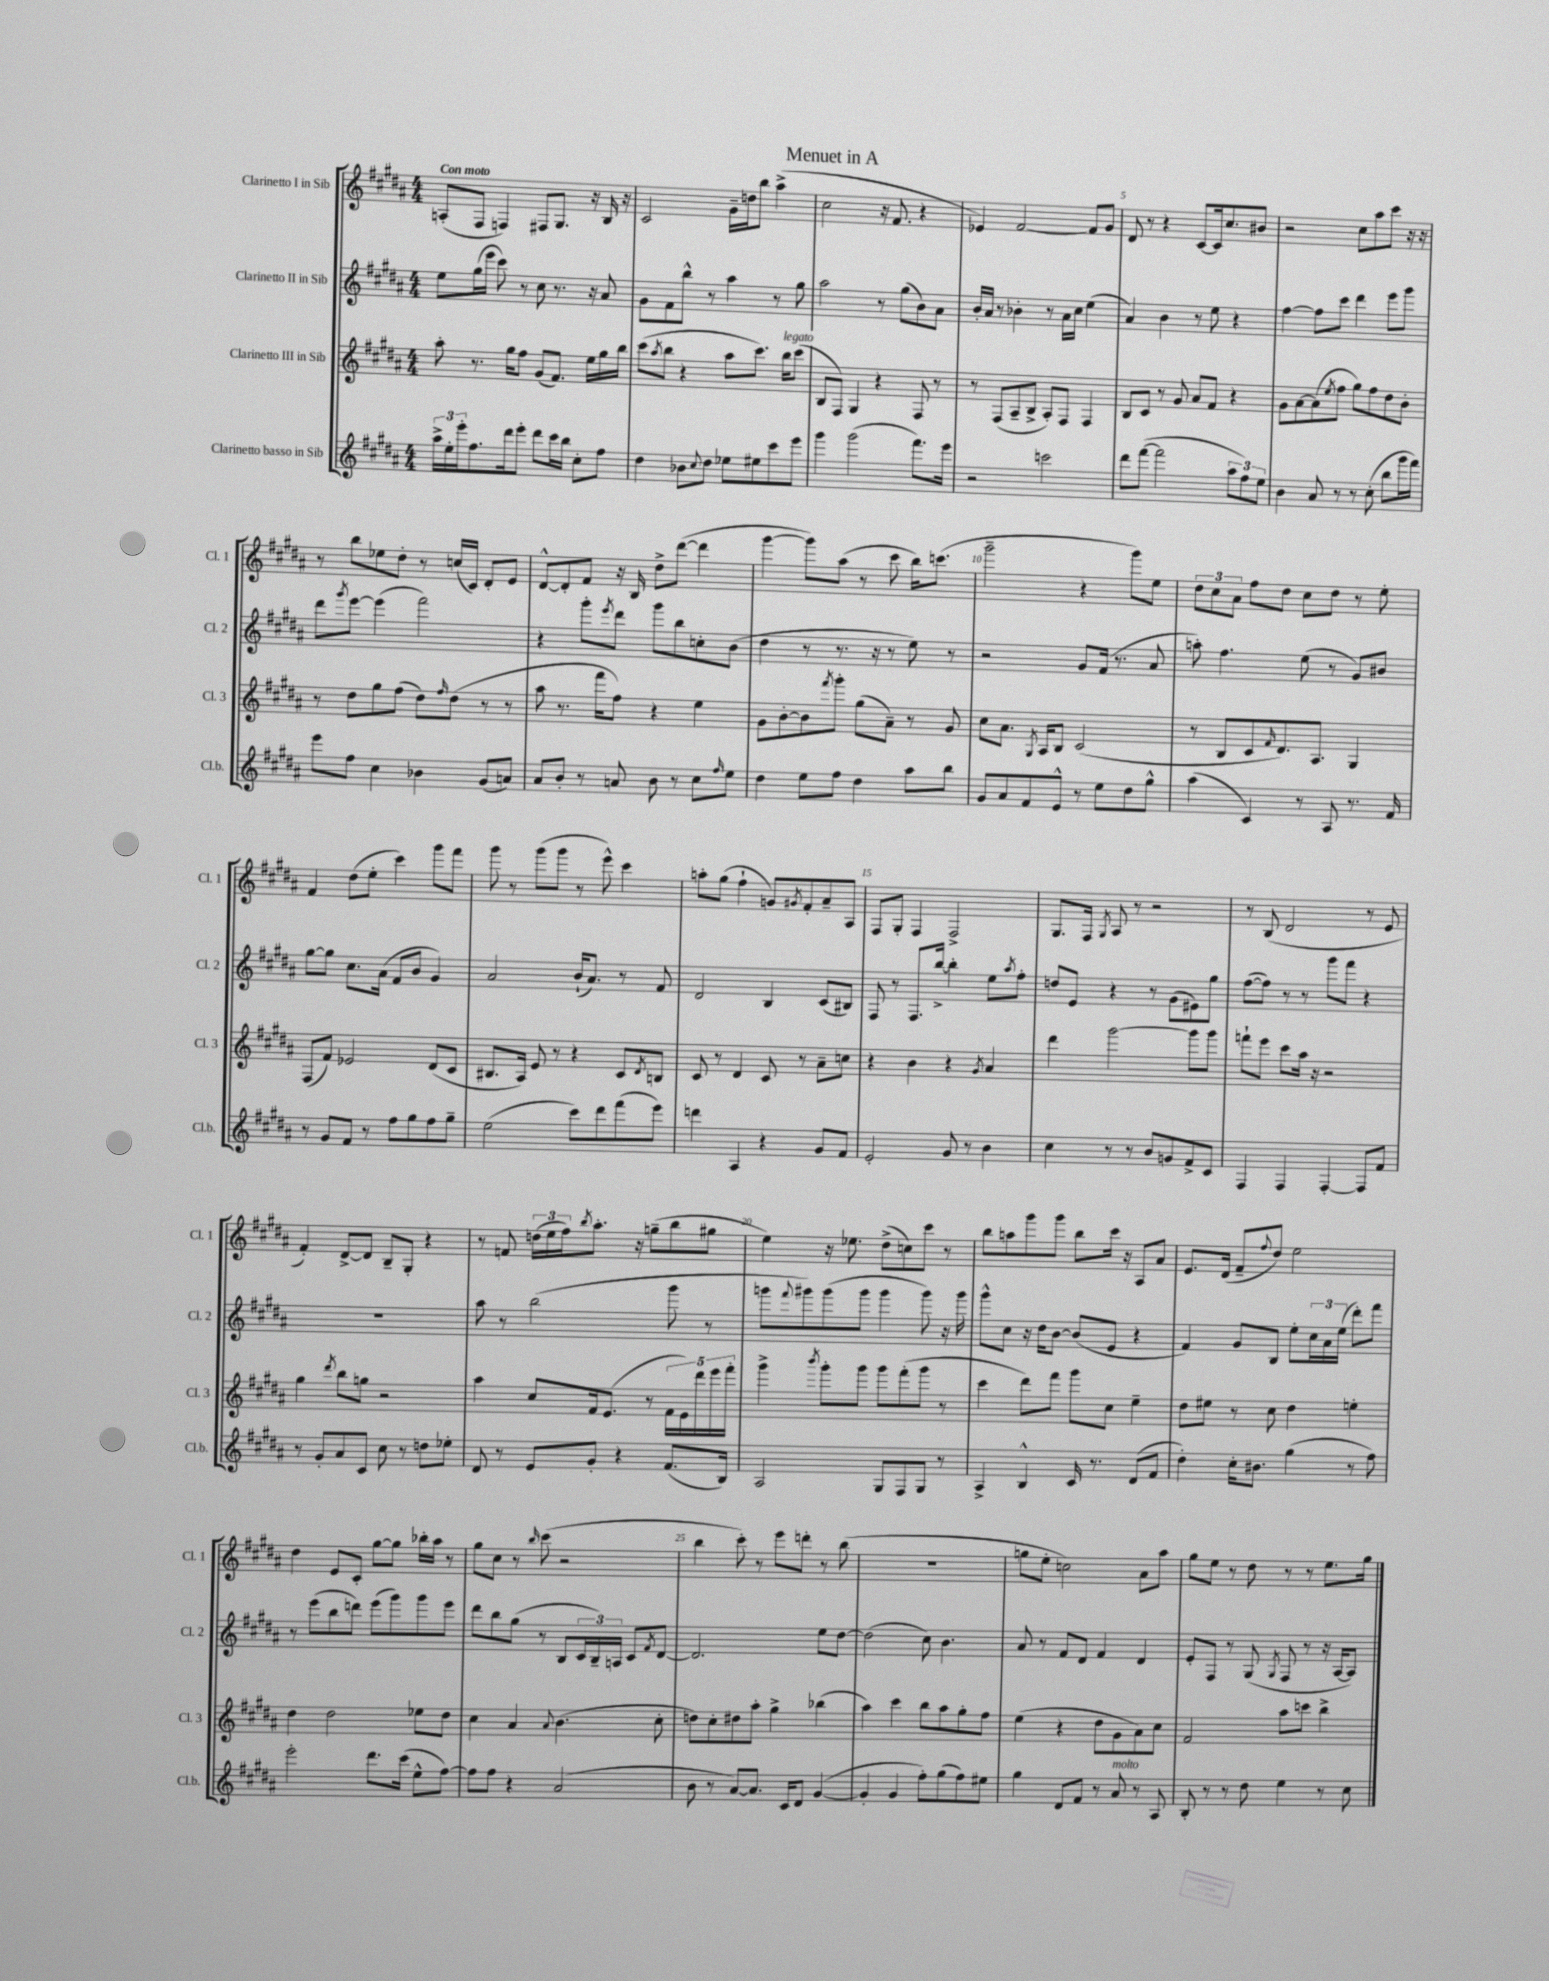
\header { title = "Menuet in A" }
<<
\new StaffGroup <<
\new Staff = "s0" \with { instrumentName = "Clarinetto I in Sib" shortInstrumentName = "Cl. 1" } {
    \clef treble \key b \major \numericTimeSignature \time 4/4 \tempo "Con moto"
    a8-.( fis8 f4) fis8 gis8. r16 b16 r16 |
    cis'2 gis'16-- d''16 b''8 ais''4->( |
    cis''2 r16 fis'8. r4 |
    ees'4) fis'2~ fis'8 gis'8 |
    dis'8 r8 r4 cis'8~ cis'16 cis''8. bis'8 |
    r2 cis''8 ais''8 cis'''8 r16 r16 |
    r8 b''8 ees''8 dis''8-. r8 c''16( cis'16) dis'8-. e'8 |
    dis'8~-^ dis'8-. fis'8 r16 b16 dis''8-> dis'''8~( dis'''4 |
    gis'''4~ gis'''8) ais''8( r8 cis'''8 b''16) c'''8.( |
    gis'''2-- r4 gis'''8) e''8 |
    \tuplet 3/2 { dis''8 cis''8 ais'8 } fis''8 dis''8 cis''8 dis''8 r8 e''8-. |
    fis'4 dis''8( e''8-. cis'''4) gis'''8 fis'''8 |
    gis'''8 r8 gis'''8( gis'''8 r8 e'''8-^) cis'''4 |
    a''8-. gis''8( fis''4-! g'8) \acciaccatura { gis'8 } fis'8-. ais'8-- ais8 |
    fis8 gis8-. fis4 fis2-> |
    gis8. fis16 \acciaccatura { gis8 } ais8 r8 r2 |
    r8 b8( dis'2 r8 e'8 |
    fis'4-.) dis'8~-> dis'8 b8-- gis8-. r4 |
    r8 f'8 \tuplet 3/2 { d''16( e''16 fis''16) } \acciaccatura { b''8 } ais''8.-. r16 g''8--( b''8 gis''8 |
    e''4) r16 ees''8. dis''8->( c''8) cis'''8 r8 |
    b''8 a''8 gis'''8 gis'''8 b''8 cis'''16 r16 ais8 ais'8 |
    e'8. dis'16( fis'8-- \appoggiatura { fis''8 } dis''8) e''2 |
    dis''4 e'8 cis'8-. gis''8~ gis''8 bes''16-. ais''16 r8 |
    gis''8 cis''8 r8 \grace { b''16 } cis'''8( r2 |
    b''4 cis'''8-.) r8 e'''8 d'''8-. r8 b''8( |
    R1 |
    g''8 e''8-. c''2) ais'8 ais''8 |
    gis''8 e''8 r8 dis''8 r8 r8 e''8. gis''16 \bar "|." |
}
\new Staff = "s1" \with { instrumentName = "Clarinetto II in Sib" shortInstrumentName = "Cl. 2" } {
    \clef treble \key b \major \numericTimeSignature \time 4/4
    e''8 gis''16( e'''16 cis'''8) r8 cis''8 r8. r16 ais'8 |
    gis'8 fis'8 b''8-^ r8 ais''4 r8 gis''8 |
    ais''2 r8 gis''8( b'8) ais'8 |
    b'16-. ais'16 r8 bes'4-. r8 ais'16 cis''16 e''4( |
    ais'4) b'4 r8 e''8 r4 |
    fis''4~ fis''8 cis'''8 dis'''4 e'''8 gis'''8 |
    dis'''8 \acciaccatura { gis'''8 } e'''8~ e'''4( fis'''2) |
    r4 gis'''8-. \acciaccatura { e'''8 } dis'''8 gis'''8 b''8 c''8-. b'8( |
    dis''4 r8 r8. r16 r8 e''8) r8 |
    r2 gis'8 fis'16( r8. ais'8 |
    a''8-.) fis''4. e''8( r8 gis'8) bis'8 |
    gis''8~ gis''8 cis''8. ais'16( fis'8 b'8 gis'4) |
    ais'2 b'16-!( ais'8.) r8 fis'8 |
    dis'2 b4 cis'8( bis8) |
    fis8 r8 fis8. b''16~-> b''4-. e''8 \acciaccatura { ais''8 } fis''8-. |
    d''8 e'8 r4 r8 gis'8( eis'8) gis''8 |
    fis''8~( fis''8) r8 r8 gis'''8 fis'''8 r4 |
    R1 |
    ais''8 r8 b''2( gis'''8 r8 |
    g'''8 \appoggiatura { fis'''8 } gis'''8) gis'''8( gis'''8 gis'''4 gis'''8) r16 gis'''16 |
    gis'''8-^ cis''8 r16 dis''16 b'8~ b'8( e'8 r4 |
    fis'4) gis'8 b8 e''8-. \tuplet 3/2 { cis''16 ais'16 e''16( } dis'''8-.) fis'''8 |
    r8 e'''8( b''8 d'''8) e'''8( gis'''8) gis'''8 e'''8 |
    dis'''8 b''8 gis''8( r8 b8 \tuplet 3/2 { cis'16 b16--) a16 } cis'8 \acciaccatura { fis'8 } dis'8~ |
    dis'2. e''8 dis''8~ |
    dis''2( cis''8) b'4. |
    ais'8 r8 fis'8 dis'8 fis'4 dis'4 |
    e'8-. fis8 r8 gis8( \acciaccatura { gis8 } fis8 r8 r16 ais16~ ais8) \bar "|." |
}
\new Staff = "s2" \with { instrumentName = "Clarinetto III in Sib" shortInstrumentName = "Cl. 3" } {
    \clef treble \key b \major \numericTimeSignature \time 4/4
    ais''8-. r8. gis''16 fis''8 gis'8( fis'8.) e''16 gis''16 b''16 |
    cis'''8( \acciaccatura { ais''8 } b''8 r4 ais''8 cis'''8.) b''16^\markup { \italic "legato" } cis'''8( |
    b8 fis8) gis4 r4 fis8 r8 |
    r8 fis8( ais8-- b8-> ais8-.) fis8 fis4 |
    b8 cis'8 r8 gis'8 ais'8 fis'8 r4 |
    gis'8 ais'8~ ais'8( \acciaccatura { e''8 } fis''8 gis''8) fis''8 dis''8 b'8-. |
    r8 dis''8 gis''8 fis''8( dis''8) \grace { fis''16 } dis''8( r8 r8 |
    ais''8 r8. fis'''16 fis''8) r4 e''4 |
    gis'8 b'8~-. b'8 \acciaccatura { fis'''8 } gis'''8-. gis''8( ais'8--) r8 gis'8 |
    cis''8 ais'8. \acciaccatura { gis8 } ais16 b8 cis'2( |
    r8 b8 cis'8 \grace { fis'16 } dis'8.) ais8. gis4 |
    fis8( fis'8) ees'2 dis'8( cis'8 |
    bis8. ais16) e'8 r8 r4 cis'8 \acciaccatura { dis'8 } b8 |
    cis'8 r8 dis'4 cis'8 r8 ais'8-- c''8 |
    r4 b'4 r4 \acciaccatura { gis'8 } ais'4 |
    dis'''4 gis'''2~ gis'''8 gis'''8 |
    f'''8-! e'''8 cis'''8 ais''16 r16 r2 |
    gis''4 \acciaccatura { dis'''8 } b''8 g''8 r2 |
    ais''4 cis''8 fis'16 e'8.( r8 \tuplet 5/4 { fis'16 e'16) dis'''16 e'''16 fis'''16-. } |
    gis'''4-> \acciaccatura { b'''8 } gis'''8-. gis'''8 gis'''8 fis'''8-.( gis'''8 r8 |
    cis'''4 dis'''8) fis'''8 gis'''8 cis''8 e''4-- |
    dis''8 eis''8 r8 cis''8 dis''4 e''4-. |
    dis''4 dis''2 ees''8 dis''8 |
    cis''4 ais'4 \appoggiatura { ais'8 } b'4.( cis''8-. |
    d''8) cis''8-. dis''8 ais''8-. gis''4-> bes''4( |
    ais''4) cis'''4 b''8 ais''8 gis''8-. fis''8 |
    e''4( r4 dis''8 gis'8 ais'8) cis''8 |
    fis'2 ais''8 c'''8 b''4-> \bar "|." |
}
\new Staff = "s3" \with { instrumentName = "Clarinetto basso in Sib" shortInstrumentName = "Cl.b." } {
    \clef treble \key b \major \numericTimeSignature \time 4/4
    \tuplet 3/2 { ais''16-> e''16-. e'''16-. } fis''8. dis'''16 e'''8-. dis'''8 cis'''16 b''16 cis''8-. fis''8 |
    dis''4 bes'8 \appoggiatura { cis''8 } dis''8 ees''8 eis''8 cis'''8 e'''8 |
    gis'''4 gis'''2( fis'''8.) e'''16 |
    r2 c'''2 |
    dis'''8 fis'''8~( fis'''2 \tuplet 3/2 { ais''8 fis''8) e''8 } |
    b'4 ais'8 r8 r8 cis''8-.( b''8 gis'''16 fis'''16) |
    e'''8 fis''8 cis''4 bes'4 gis'8( a'8) |
    ais'8 b'8-. r8 a'8 b'8 r8 cis''8 \grace { fis''16 } e''8 |
    dis''4 e''8 fis''8 dis''4 ais''8 b''8 |
    gis'8 ais'8 fis'8 e'8-^ r8 e''8 dis''8 gis''8-^ |
    ais''4( cis'4) r8 ais8 r8. fis'16 |
    r8 gis'8 fis'8 r8 fis''8 gis''8 fis''8 gis''8-- |
    e''2( cis'''8) dis'''8 fis'''8( e'''8) |
    d'''4 ais4 r4 gis'8 fis'8 |
    e'2-. gis'8 r8 b'4 |
    cis''4 r8 r8 b'8 g'8 fis'8-> cis'8 |
    fis4 fis4 fis4~-. fis8 fis'8 |
    r8 gis'8-. ais'8 cis'8 cis''8 r8 d''8 ees''8-. |
    dis'8 r8 e'8 gis'8-. r4 fis'8.( b16) |
    ais2 gis8 fis8 gis8 r8 |
    ais4-> b4-^ cis'16 r8. dis'8( fis'8 |
    dis''4-.) cis''16-. bis'8. gis''4( r8 fis''8) |
    e'''2-. dis'''8. cis'''16( e''8-^ fis''8~) |
    fis''8 fis''8 r4 ais'2( |
    b'8 r8 ais'8~) ais'8. cis'16 dis'8 gis'4~( |
    gis'4-. gis'4 fis''8-.) gis''8( fis''8) eis''8 |
    gis''4 dis'8 fis'8 r8 ais'8^\markup { \italic "molto" } r8 ais8 |
    b8-. r8 r8 dis''8 e''4 r8 cis''8 \bar "|." |
}
>>
>>
\layout { \context { \Score \override BarNumber.break-visibility = ##(#f #t #t) barNumberVisibility = #(every-nth-bar-number-visible 5) } }
